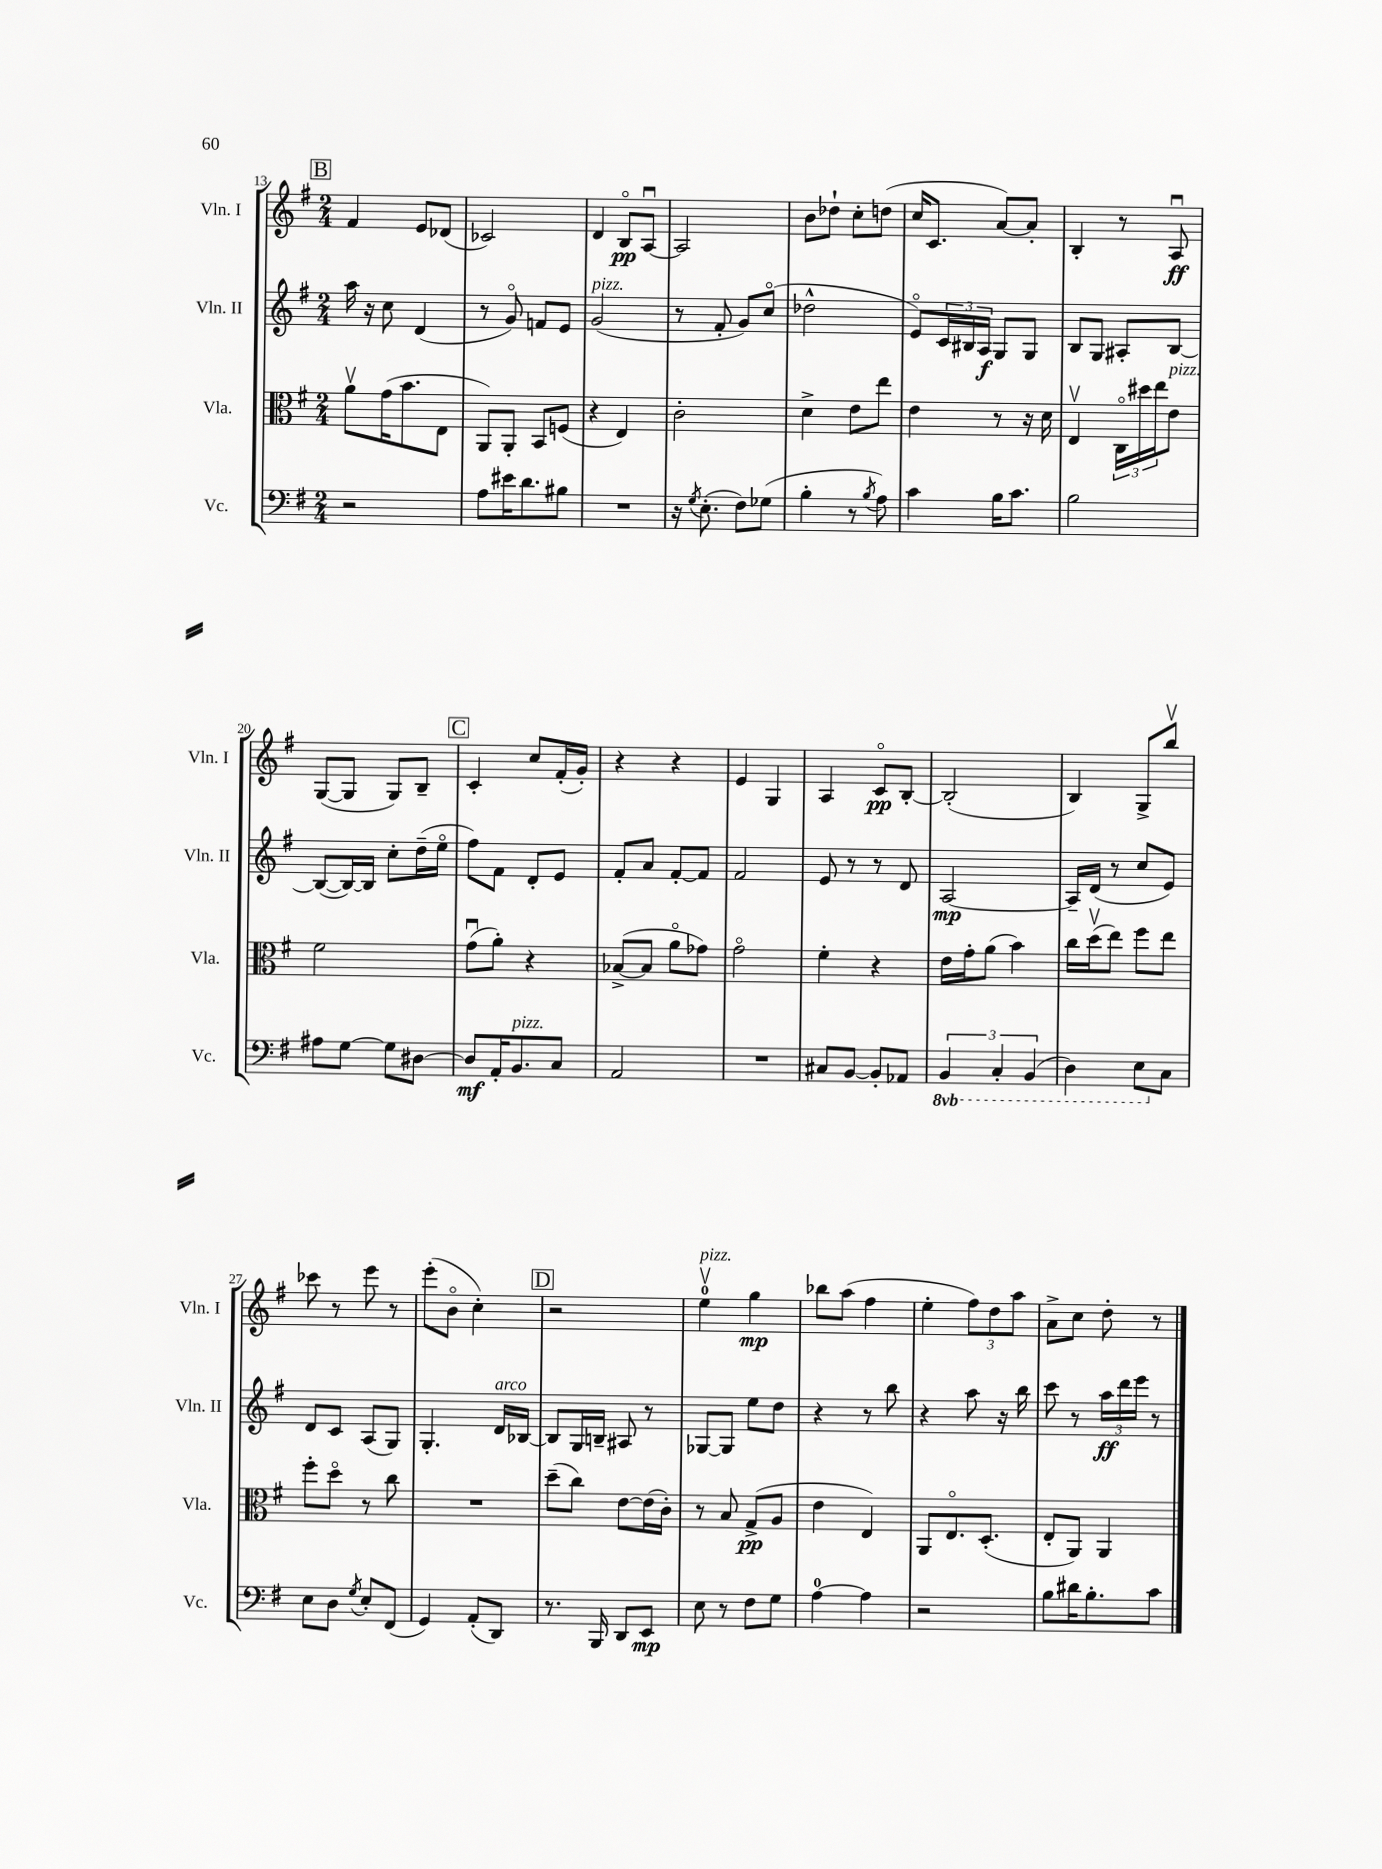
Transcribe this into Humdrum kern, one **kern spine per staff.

**kern	**dynam	**kern	**dynam	**kern	**dynam	**kern	**dynam
*part4	*part4	*part3	*part3	*part2	*part2	*part1	*part1
*staff4	*staff4	*staff3	*staff3	*staff2	*staff2	*staff1	*staff1
*I"Vc.	*	*I"Vla.	*	*I"Vln. II	*	*I"Vln. I	*
*I'Vc.	*	*I'Vla.	*	*I'Vln. II	*	*I'Vln. I	*
*clefF4	*	*clefC3	*	*clefG2	*	*clefG2	*
*k[f#]	*	*k[f#]	*	*k[f#]	*	*k[f#]	*
*M2/4	*	*M2/4	*	*M2/4	*	*M2/4	*
!!LO:REH:place=s1:t=B
=13	=13	=13	=13	=13	=13	=13	=13
2r	.	8av\L	.	16aa\	.	4f#/	.
.	.	.	.	16r	.	.	.
.	.	(16g\K	.	8cc\	.	.	.
.	.	8.b\	.	.	.	.	.
.	.	.	.	(4d/	.	8e/L	.
.	.	8E\J	.	.	.	(8d-X/J	.
=14	=14	=14	=14	=14	=14	=14	=14
8A\L	.	8AA/L)	.	8r	.	2c-X/)	.
16e#X\K	.	8AA'/J	.	8g/)	.	.	.
8.d\	.	.	.	.	.	.	.
.	.	8BB/L	.	8fn/L	.	.	.
8B#X\J	.	(8Fn/J	.	8e/J	.	.	.
=15	=15	=15	=15	=15	=15	=15	=15
!	!	!	!	!LO:TX:a:i:t=pizz.	!	!	!
2r	.	4r	.	(2g/	.	4d/	.
.	.	4E/)	.	.	.	8B/L	pp
.	.	.	.	.	.	[8Au/J	.
=16	=16	=16	=16	=16	=16	=16	=16
16r	.	2c'\	.	8r	.	2A/]	.
8qG/	.	.	.	.	.	.	.
(8.E'\	.	.	.	.	.	.	.
.	.	.	.	8f#'/	.	.	.
8F#\L)	.	.	.	8g/L)	.	.	.
(8G-X\J	.	.	.	(8cc/J	.	.	.
=17	=17	=17	=17	=17	=17	=17	=17
4B'\	.	4d^\	.	2dd-X^^\	.	8b\L	.
.	.	.	.	.	.	8dd-X`\J	.
8r	.	8e\L	.	.	.	8cc'\L	.
8qB/	.	.	.	.	.	.	.
8A\)	.	8ee\J	.	.	.	(8ddn\J	.
=18	=18	=18	=18	=18	=18	=18	=18
4c\	.	4e\	.	8e/L)	.	16cc/KL	.
.	.	.	.	.	.	8.c/J	.
.	.	.	.	24c/L	.	.	.
.	.	.	.	24B#X/	.	.	.
.	.	.	.	24A/JJ	f	.	.
16B\KL	.	8r	.	8G/L	.	[8a/L)	.
8.c\J	.	.	.	.	.	.	.
.	.	16r	.	8G/J	.	8a'/J]	.
.	.	16d\	.	.	.	.	.
=19	=19	=19	=19	=19	=19	=19	=19
2B\	.	4Ev/	.	8B/L	.	4B'/	.
.	.	.	.	8G/J	.	.	.
.	.	24C\LL	.	8A#X'/L	.	8r	.
.	.	24dd#X\	.	.	.	.	.
.	.	24ee\J	.	.	.	.	.
!	!	!LO:TX:a:i:t=pizz.	!	!	!	!	!
.	.	8e\J	.	[8B/J	.	8Au/	ff
!!LO:LB:g=z
=20	=20	=20	=20	=20	=20	=20	=20
8A#X\L	.	2f#\	.	(8B/L_	.	([8G/L	.
[8G\J	.	.	.	16B/L_)	.	8G/J]	.
.	.	.	.	16B/JJ]	.	.	.
8G\L]	.	.	.	8cc'\L	.	8G/L)	.
[8D#X\J	.	.	.	(16dd~\L	.	8B~/J	.
.	.	.	.	16ee\JJ	.	.	.
!!LO:REH:place=s1:t=C
=21	=21	=21	=21	=21	=21	=21	=21
8D#/L]	mf	(8gu\L	.	8ff#\L)	.	4c'/	.
16AA'/K	.	8a'\J)	.	8f#\J	.	.	.
!LO:TX:a:i:t=pizz.	!	!	!	!	!	!	!
8.BB/	.	.	.	.	.	.	.
.	.	4r	.	8d'/L	.	8cc/L	.
8C/J	.	.	.	8e/J	.	(16f#'/L	.
.	.	.	.	.	.	16g'/JJ)	.
=22	=22	=22	=22	=22	=22	=22	=22
2AA/	.	([8B-X^/L	.	8f#'/L	.	4r	.
.	.	8B-/J]	.	8a/J	.	.	.
.	.	8a\L	.	[8f#'/L	.	4r	.
.	.	8g-X\J)	.	8f#/J]	.	.	.
=23	=23	=23	=23	=23	=23	=23	=23
2r	.	2g\	.	2f#/	.	4e/	.
.	.	.	.	.	.	4G/	.
=24	=24	=24	=24	=24	=24	=24	=24
8C#X/L	.	4f#'\	.	8e/	.	4A/	.
[8BB/J	.	.	.	8r	.	.	.
8BB'/L]	.	4r	.	8r	.	8c/L	pp
8AA-X/J	.	.	.	8d/	.	[8B'/J	.
=25	=25	=25	=25	=25	=25	=25	=25
*8ba	*	*	*	*	*	*	*
6BBB/	.	16e\LL	.	[2A/	mp	(2B'/]	.
.	.	16g'\J	.	.	.	.	.
.	.	(8a\J	.	.	.	.	.
6CC'/	.	.	.	.	.	.	.
.	.	4b\)	.	.	.	.	.
(6BBB/	.	.	.	.	.	.	.
=26	=26	=26	=26	=26	=26	=26	=26
4DD\)	.	16cc\LL	.	16A~/LL]	.	4B/)	.
.	.	(16ddv\J	.	(16d/JJ	.	.	.
.	.	8ee\J)	.	8r	.	.	.
8EE\L	.	8ff#\L	.	8cc/L	.	8G^/L	.
*X8ba	*	*	*	*	*	*	*
8C\J	.	8ee\J	.	8e/J)	.	8bbv/J	.
!!LO:LB:g=z
=27	=27	=27	=27	=27	=27	=27	=27
8E\L	.	8ff#'\L	.	8d/L	.	8ccc-X\	.
8D\J	.	8dd\J	.	8c/J	.	8r	.
8qG/	.	.	.	.	.	.	.
8E'/L	.	8r	.	(8A/L	.	8eee\	.
(8FF#/J	.	8cc\	.	8G/J)	.	8r	.
=28	=28	=28	=28	=28	=28	=28	=28
4GG/)	.	2r	.	4.G'/	.	(8eee'\L	.
.	.	.	.	.	.	8b\J	.
(8AA'/L	.	.	.	.	.	4cc'\)	.
!	!	!	!	!LO:TX:a:i:t=arco	!	!	!
8DD/J)	.	.	.	16d/LL	.	.	.
.	.	.	.	[16B-X/JJ	.	.	.
!!LO:REH:place=s1:t=D
=29	=29	=29	=29	=29	=29	=29	=29
8.r	.	(8dd~\L	.	8B-/L]	.	2r	.
.	.	8cc\J)	.	16G/L	.	.	.
16BBB/	.	.	.	16Bn~/JJ	.	.	.
8DD/L	.	[8e\L	.	8A#X/	.	.	.
8EE/J	mp	(16e\L]	.	8r	.	.	.
.	.	16c'\JJ)	.	.	.	.	.
=30	=30	=30	=30	=30	=30	=30	=30
!	!	!	!	!	!	!LO:TX:a:i:t=pizz.	!
8E\	.	8r	.	[8G-X/L	.	4eev\	.
8r	.	8B/	.	8G-/J]	.	.	.
8F#\L	.	(8G^/L	pp	8ee\L	.	4gg\	mp
8G\J	.	8A/J	.	8dd\J	.	.	.
=31	=31	=31	=31	=31	=31	=31	=31
[4A\	.	4e\	.	4r	.	8bb-X\L	.
.	.	.	.	.	.	(8aa\J	.
4A\]	.	4E/)	.	8r	.	4ff#\	.
.	.	.	.	8bb\	.	.	.
=32	=32	=32	=32	=32	=32	=32	=32
2r	.	8AA/L	.	4r	.	4ee'\	.
.	.	8.E/	.	.	.	.	.
.	.	.	.	8aa\	.	12ff#\L)	.
.	.	(8.D'/J	.	.	.	.	.
.	.	.	.	.	.	12dd\	.
.	.	.	.	16r	.	.	.
.	.	.	.	.	.	12aa\J	.
.	.	.	.	16bb\	.	.	.
=33	=33	=33	=33	=33	=33	=33	=33
8B\L	.	8E'/L	.	8ccc\	.	8a^\L	.
16d#X\K	.	8AA/J)	.	8r	.	8cc\J	.
8.B'\	.	.	.	.	.	.	.
.	.	4AA/	.	24aa\LL	ff	8dd'\	.
.	.	.	.	24ddd\	.	.	.
.	.	.	.	24eee\JJ	.	.	.
8c\J	.	.	.	8r	.	8r	.
==	==	==	==	==	==	==	==
*-	*-	*-	*-	*-	*-	*-	*-
